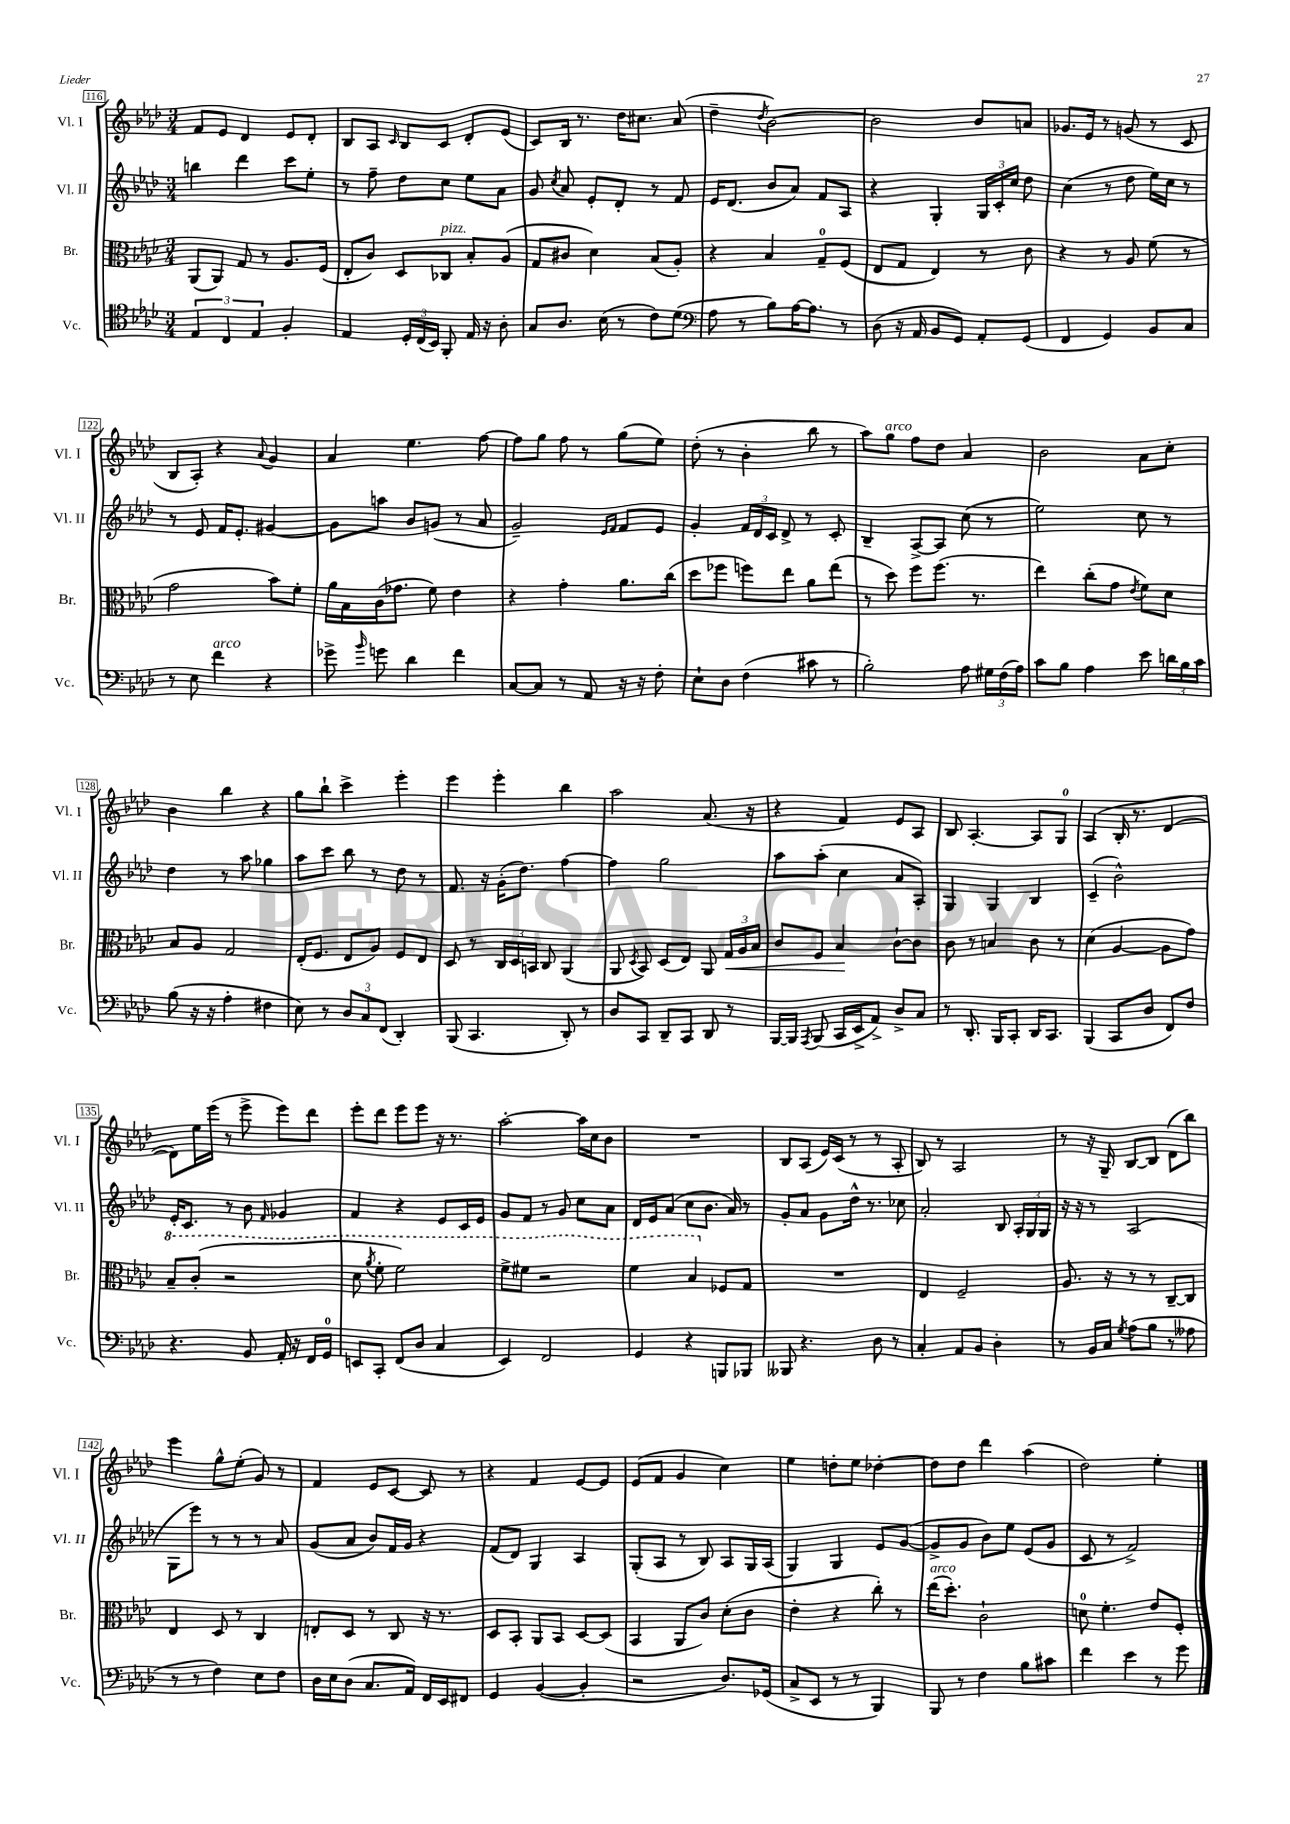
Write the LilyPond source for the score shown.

<<
\new StaffGroup <<
\new Staff = "s0" \with { instrumentName = "Vl. I" shortInstrumentName = "Vl. I" } {
    \clef treble \key aes \major \numericTimeSignature \time 3/4
    \autoBeamOff f'8[ ees'8] des'4 ees'8[ des'8]-. |
    bes8[ aes8] \grace { c'16 } bes8[ c'8] des'8[-. ees'8]( |
    c'8[) bes16] r8. des''16[ cis''8.] aes'8( |
    des''4-- \acciaccatura { des''8 } bes'2~) |
    bes'2 bes'8[ a'8] |
    ges'8.[ ees'16] r8 g'8( r8 c'8 |
    bes8[ aes8]-.) r4 \appoggiatura { aes'8 } g'4 |
    aes'4 ees''4. f''8~ |
    f''8[ g''8] f''8 r8 g''8[( ees''8]) |
    des''8-.( r8 bes'4-. bes''8 r8 |
    aes''8[) g''8]^\markup { \italic "arco" } f''8[ des''8] aes'4 |
    bes'2 aes'8[ c''8]-. |
    bes'4 bes''4 r4 |
    g''8[ bes''8]-! c'''4-> ees'''4-. |
    ees'''4 ees'''4-. bes''4 |
    aes''2 aes'8.( r16 |
    r4 f'4) ees'8[ aes8] |
    bes8 aes4.~-. aes8[ g8]-0 |
    aes4( bes16-. r8. des'4~ |
    des'8[) ees''16 ees'''16]( r8 ees'''8-> ees'''8[) des'''8] |
    ees'''8[-. des'''8] ees'''8[ ees'''8] r16 r8. |
    aes''2~-. aes''16[ c''16 bes'8] |
    R2. |
    bes8[ aes8]( ees'16[) c'16]( r8 r8 aes8-. |
    bes8) r8 aes2 |
    r8 r16 g16-- bes8[~ bes8] des'8[( bes''8]) |
    ees'''4 g''8[-^ ees''8]-.( g'8) r8 |
    f'4 ees'8[ c'8]~ c'8 r8 |
    r4 f'4 ees'8[~ ees'8] |
    ees'8[( f'8] g'4 c''4) |
    ees''4 d''8[-. ees''8] des''4~-. |
    des''8[ des''8] des'''4 aes''4( |
    des''2) ees''4-. \bar "|." |
}
\new Staff = "s1" \with { instrumentName = "Vl. II" shortInstrumentName = "Vl. II" } {
    \clef treble \key aes \major \numericTimeSignature \time 3/4
    \autoBeamOff b''4 des'''4 c'''8[ ees''8]-. |
    r8 f''8-- des''8[ c''8] ees''8[ aes'8] |
    g'8 \acciaccatura { c''8 } aes'8 ees'8[-. des'8]-. r8 f'8 |
    ees'16[ des'8.]( bes'8[ aes'8]) f'8[ aes8] |
    r4 g4-. \tuplet 3/2 { g16[ c'16-. c''16] } des''8 |
    c''4( r8 des''8 ees''16[) c''16] r8 |
    r8 ees'8 f'16[ ees'8.]-. gis'4~ |
    gis'8[ a''8] bes'8[ g'8]( r8 aes'8 |
    g'2--) \grace { ees'16[ f'16] } f'8[ ees'8] |
    g'4-. \tuplet 3/2 { f'16[ des'16 c'16] } des'8-> r8 c'8-. |
    bes4-- aes8[~-> aes8] c''8( r8 |
    ees''2) c''8 r8 |
    des''4 r8 aes''8 ges''4 |
    aes''8[ c'''8] bes''8 r8 des''8 r8 |
    f'8. r16 g'16[-.( des''8.]) f''4~ |
    f''4 g''2 |
    aes''8[ aes''8]-.( c''4 aes'8[ aes8]-.) |
    g4 g4 bes4 |
    c'4--( bes'2-^) |
    ees'16[-. c'8.] r8 bes'8 \grace { f'16 } ges'4 |
    f'4 r4 ees'8[ c'16 ees'16] |
    g'8[ f'8] r8 g'8 c''8[ aes'8] |
    des'16[ ees'16 aes'8]( c''8[ bes'8.] aes'16) r8 |
    g'8[-. aes'8] g'8[ des''16]-^ r8. ces''8 |
    aes'2-. bes8 \tuplet 3/2 { aes16[-. g16 g16] } |
    r16 r16 r8 aes2( |
    g8[ ees'''8]) r8 r8 r8 aes'8 |
    g'8[( aes'8] bes'8[) f'16 g'16] r4 |
    f'8[( des'8]) g4 aes4 |
    g8[-.( aes8] r8 bes8) aes8[ g16 aes16]( |
    g4) g4 ees'8[ g'8]~( |
    g'8[-> g'8] bes'8[) ees''8] ees'8[( g'8] |
    c'8 r8 f'2->) \bar "|." |
}
\new Staff = "s2" \with { instrumentName = "Br." shortInstrumentName = "Br." } {
    \clef alto \key aes \major \numericTimeSignature \time 3/4
    \autoBeamOff aes,8[( aes,8]) g8 r8 aes8.[ f16]( |
    ees8[-. c'8]) des8[ ces8]^\markup { \italic "pizz." } bes8[-. aes8]( |
    g8[ cis'8] des'4) bes8[( aes8]-.) |
    r4 bes4 g8[-0-- f8]( |
    ees8[ g8] ees4) r8 c'8 |
    r4 r8 aes8 f'8( r8 |
    g'2 bes'8[) f'8]-. |
    aes'16[ bes16 c'16( ges'8.] f'8) ees'4 |
    r4 g'4-. aes'8.[ c''16]( |
    des''8[ fes''8] f''8[) ees''8] aes'8[ ees''8]( |
    r8 des''8) f''8[ f''8.]( r8. |
    ees''4) c''8[-.( g'8] \acciaccatura { ees'8 } f'8[) des'8] |
    bes8[ aes8] g2 |
    ees16[-.( f8.] ees8[ aes8]) f8[ ees8] |
    des8 r8 \tuplet 3/2 { c16[ des16 b,16] } c8 aes,4( |
    aes,8 \acciaccatura { des8 } bes,8) des8[( ees8]) aes,8 \tuplet 3/2 { g16[\< aes16 bes16] } |
    c'8[ f8] bes4\! c'8[~-! c'8] |
    c'8 r8 b4 c'8 r8 |
    des'4( aes4~ aes8[ g'8]) |
    \ottava #1 bes'8[-- c''8]-.( r2 |
    des''8 \acciaccatura { aes''8 } f''8-. f''2) |
    f''8[-> fis''8] r2 |
    f''4 bes'4 \ottava #0 fes8[ g8] |
    R2. |
    ees4 f2-- |
    aes8. r16 r8 r8 c8[~-- c8] |
    ees4 des8 r8 c4 |
    e8[-. des8] r8 c8 r16 r8. |
    des8[ bes,8]-. aes,8[ bes,8] des8[~ des8]( |
    bes,4 aes,8[ c'8]) des'8[-.( c'8] |
    ees'4-. r4 c''8-.) r8 |
    ees''16[^\markup { \italic "arco" }( des''8.]-.) c'2-! |
    d'8-0 f'4.-. ees'8[ f8]-. \bar "|." |
}
\new Staff = "s3" \with { instrumentName = "Vc." shortInstrumentName = "Vc." } {
    \clef tenor \key aes \major \numericTimeSignature \time 3/4
    \autoBeamOff \tuplet 3/2 { ees4 c4 ees4 } f4-. |
    ees4 \tuplet 3/2 { des16[-. c16( bes,16]) } f,8-. ees16 r16 aes8-. |
    g8[ aes8.] bes16( r8 c'8[) des'8]( |
    \clef bass aes8 r8 bes8[) aes16~ aes8.] r8 |
    des8( r16 aes,16 bes,8[ g,8]) aes,8[-. g,8]( |
    f,4 g,4) bes,8[ c8] |
    r8 ees8 f'4^\markup { \italic "arco" } r4 |
    ges'8-> \grace { bes'16 } g'8 des'4 f'4 |
    c8[~ c8] r8 aes,8 r16 r16 f8-. |
    ees8[-! des8] f4( cis'8 r8 |
    bes2-.) aes8 \tuplet 3/2 { gis16[ f16( aes16]) } |
    c'8[ bes8] aes4 ees'8 \tuplet 3/2 { d'16[ bes16 c'16] } |
    bes8( r16 r16 aes4-. fis4 |
    ees8) r8 \tuplet 3/2 { des8[ c8 f,8]( } des,4-.) |
    bes,,8( c,4. des,8-.) r8 |
    des8[ c,8] des,8[-- c,8] des,8 r8 |
    bes,,16[~ bes,,16] \acciaccatura { aes,,8 } bes,,8( c,16[ ees,16-> aes,8]->) des8[-> c8] |
    r8 des,8.-. bes,,16[ c,8]-. des,16[ c,8.] |
    bes,,4( c,8[ des8] f,8[) f8] |
    r4. bes,8 aes,16-. r16 f,16[ g,16]-0 |
    e,8[ c,8]-. f,8[( des8] c4 |
    ees,4) f,2 |
    g,4 r4 b,,8[ bes,,8] |
    beses,,8 r4. des8 r8 |
    c4-. aes,8[ bes,8] des4-. |
    r8 bes,16[ c16] \acciaccatura { g8 } aes8[( bes8] r8 aeses8 |
    r8 r8 f4) ees8[ f8] |
    des16[ ees16 des8]( c8.[ aes,16]) f,16[ ees,16 fis,8] |
    g,4 bes,4~( bes,4-. |
    r2 des8.[) ges,16]( |
    c8[-> ees,8] r8 r8 bes,,4) |
    bes,,8 r8 f4 bes8[ cis'8] |
    f'4 ees'4 r8 g'8 \bar "|." |
}
>>
>>
\layout { \context { \Score currentBarNumber = #116 \override BarNumber.stencil = #(make-stencil-boxer 0.1 0.3 ly:text-interface::print) } }
